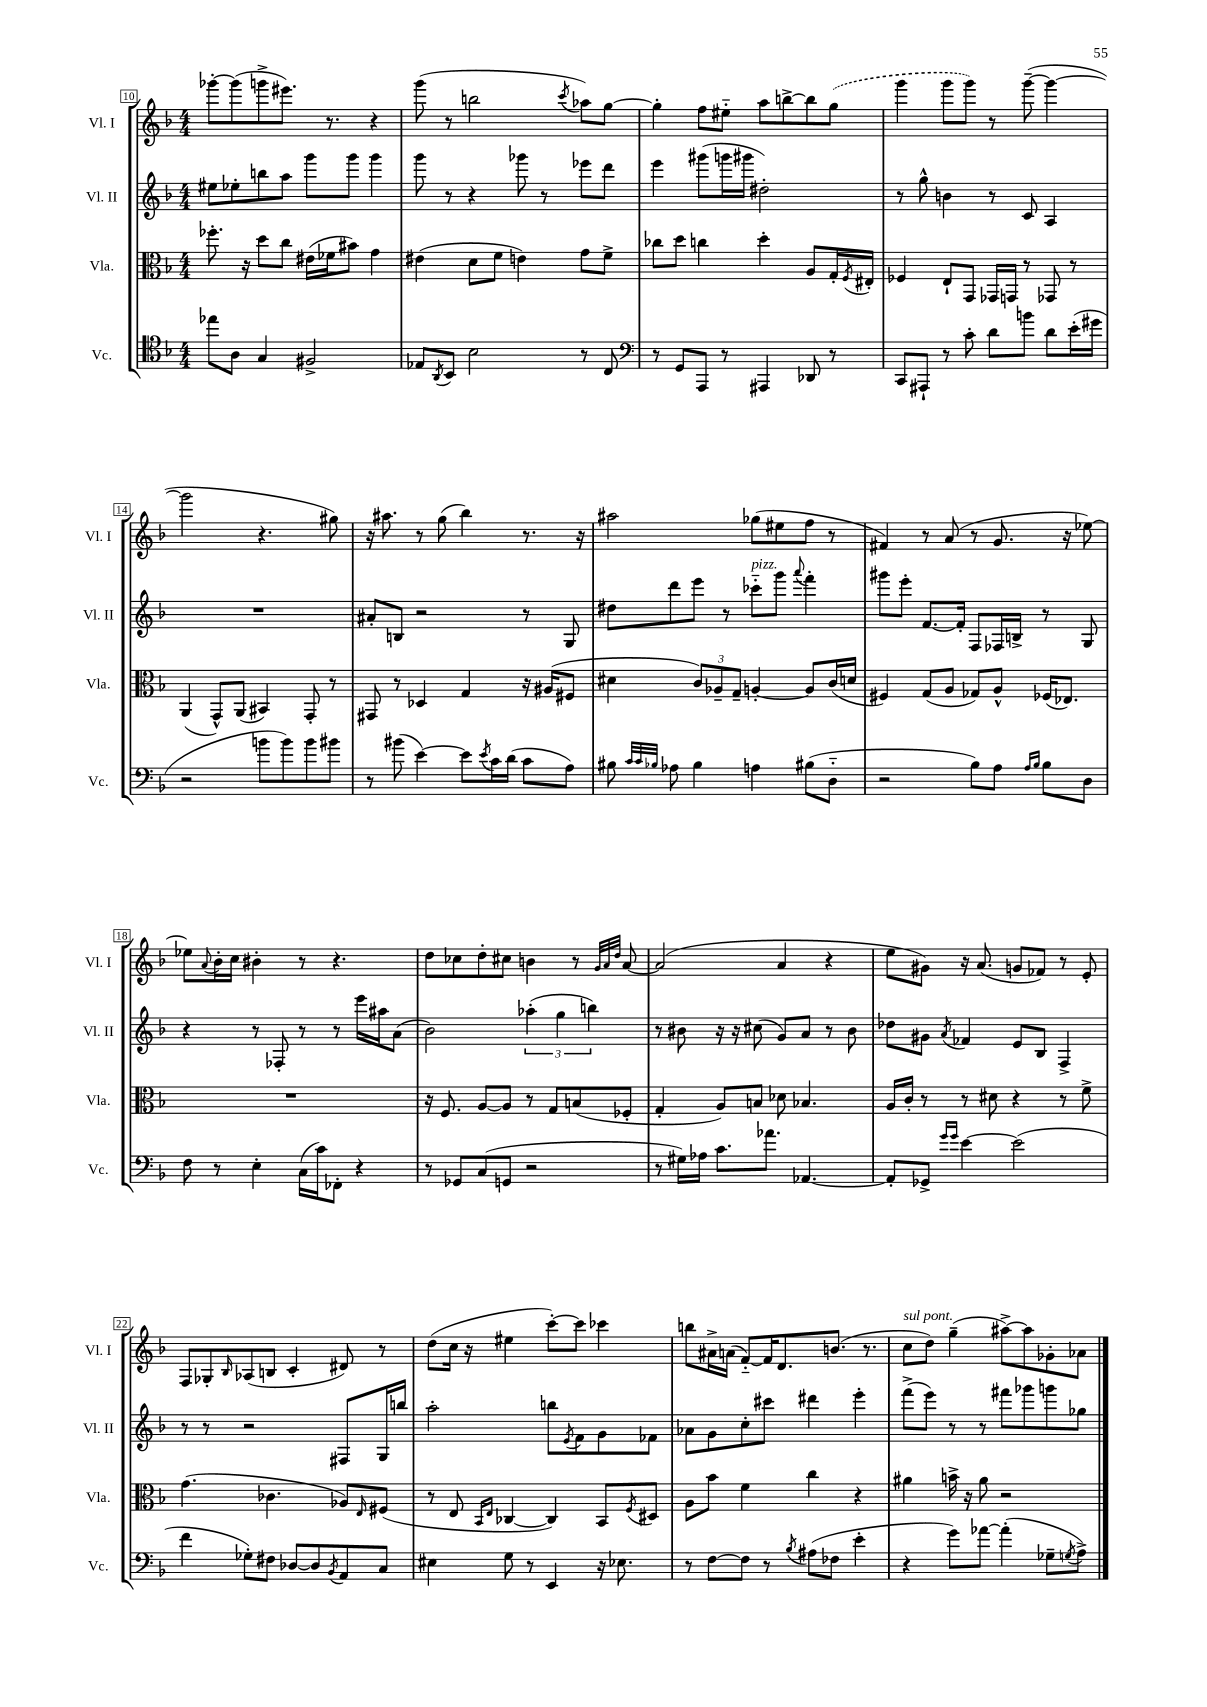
<<
\new StaffGroup <<
\new Staff = "s0" \with { instrumentName = "Vl. I" shortInstrumentName = "Vl. I" } {
    \clef treble \key f \major \numericTimeSignature \time 4/4
    ges'''8~-. ges'''8( g'''8-> eis'''8.) r8. r4 |
    g'''8( r8 b''2 \acciaccatura { c'''8 } aes''8) g''8~ |
    g''4-. f''8 eis''8-_ a''8 b''8~-> b''8 \once \slurDashed g''8( |
    g'''4 g'''8 g'''8) r8 g'''8~--( g'''4~ |
    g'''2 r4. gis''8) |
    r16 ais''8. r8 g''8( bes''4) r8. r16 |
    ais''2 ges''8( eis''8 f''8 r8 |
    fis'4) r8 a'8( r8 g'8. r16 ees''8~) |
    ees''8 \appoggiatura { a'8 } bes'16-. c''16 bis'4-. r8 r4. |
    d''8 ces''8 d''8-. cis''8 b'4 r8 \grace { g'32 a'32 d''32 } a'8~ |
    a'2( a'4 r4 |
    e''8 gis'8) r16 a'8.( g'8 fes'8) r8 e'8-. |
    f8 ges8-. \grace { bes16 } aes8( b8 c'4-. dis'8) r8 |
    d''8( c''16 r16 eis''4 c'''8~-.) c'''8 ces'''4 |
    b''8 ais'16-> a'16( f'8~-_) f'16 d'8. b'8.( r8. |
    c''8^\markup { \italic "sul pont." } d''8) g''4--( ais''8~->) ais''8 ges'8-. aes'8 \bar "|." |
}
\new Staff = "s1" \with { instrumentName = "Vl. II" shortInstrumentName = "Vl. II" } {
    \clef treble \key f \major \numericTimeSignature \time 4/4
    eis''8 ees''8-. b''8 a''8 g'''8 g'''8 g'''4 |
    g'''8 r8 r4 ges'''8 r8 ees'''8 d'''8 |
    e'''4 gis'''8( g'''16 gis'''16 dis''2-.) |
    r8 g''8-^ b'4 r8 c'8 a4 |
    R1 |
    ais'8-. b8 r2 r8 g8 |
    dis''8 d'''8 e'''8 r8 ces'''8-_^\markup { \italic "pizz." } g'''8 \appoggiatura { a'''8 } f'''4-. |
    gis'''8 e'''8-. f'8.~ f'16-. f8 fes16 b16-> r8 g8 |
    r4 r8 fes8-. r8 r8 e'''16 ais''16 a'8( |
    bes'2) \tuplet 3/2 { aes''4-.( g''4 b''4) } |
    r8 bis'8 r16 r16 cis''8( g'8) a'8 r8 bis'8 |
    des''8 gis'8 \acciaccatura { a'8 } fes'4 e'8 bes8 f4-> |
    r8 r8 r2 fis8 g16 b''16 |
    a''2-. b''8 \acciaccatura { e'8 } f'8 g'8 fes'8 |
    aes'8 g'8 c''8-. cis'''8 dis'''4 e'''4-. |
    f'''8->( e'''8) r8 r8 fis'''8 ges'''8 g'''8 ges''8 \bar "|." |
}
\new Staff = "s2" \with { instrumentName = "Vla." shortInstrumentName = "Vla." } {
    \clef alto \key f \major \numericTimeSignature \time 4/4
    fes''8.-. r16 d''8 c''8 eis'16( fes'16 bis'8) g'4 |
    eis'4( d'8 f'8 e'4) g'8 f'8-> |
    ces''8 d''8 c''4 d''4-. a8 g16-. \acciaccatura { f8 } eis16-. |
    fes4 e8-! g,8 ges,16 g,16 r8 ges,8 r8 |
    a,4( g,8-^) a,8( bis,4) g,8-. r8 |
    gis,8 r8 des4 g4 r16 ais16( fis8 |
    dis'4 \tuplet 3/2 { c'8) aes8-- g8-- } a4~-. a8 c'16( d'16 |
    fis4) g8( a8 ges8) a8-^ fes16( ees8.) |
    R1 |
    r16 f8. a8~ a8 r8 g8 b8( fes8-. |
    g4-. a8) b8 des'8 bes4. |
    a16 c'16-. r8 r8 dis'8 r4 r8 f'8-> |
    g'4.( ces'4. aes8) \grace { e16 } fis8( |
    r8 e8 \grace { bes,16 e16 } ces4~ ces4) bes,8 \acciaccatura { f8 } dis8 |
    a8 bes'8 f'4 c''4 r4 |
    ais'4 b'16-> r16 ais'8 r2 \bar "|." |
}
\new Staff = "s3" \with { instrumentName = "Vc." shortInstrumentName = "Vc." } {
    \clef tenor \key f \major \numericTimeSignature \time 4/4
    ees''8 a8 g4 fis2-> |
    ees8 \acciaccatura { a,8 } bes,8 bes2 r8 c8 |
    \clef bass r8 g,8 a,,8 r8 ais,,4 des,8 r8 |
    c,8 ais,,8-! r8 c'8-. d'8 b'8 d'8 e'16-.( gis'16 |
    r2 b'8 b'8) b'8 bis'8 |
    r8 bis'8( e'4~) e'8 \acciaccatura { e'8 } c'16 d'16( c'8 a8) |
    bis8 \grace { c'32 c'32 bes32 } aes8 bes4 a4 bis8( d8-_ |
    r2 bes8) a8 \grace { a16 bes16 } bes8 d8 |
    f8 r8 e4-. c16( c'16) fes,8-. r4 |
    r8 ges,8 c8( g,8 r2 |
    r8 gis16) aes16 c'8. aes'8. aes,4.~ |
    aes,8-. ges,8-> \grace { g'16 g'16 } e'4~ e'2( |
    f'4 ges8-.) fis8 des8~ des8 \acciaccatura { bes,8 } a,8 c8 |
    eis4 g8 r8 e,4 r16 ees8. |
    r8 f8~ f8 r8 \acciaccatura { bes8 } ais8( fes8 e'4-. |
    r4 g'8) aes'8~ aes'4-.( ges8-- \acciaccatura { g8 } a8->) \bar "|." |
}
>>
>>
\layout { \context { \Score currentBarNumber = #10 \override BarNumber.stencil = #(make-stencil-boxer 0.1 0.3 ly:text-interface::print) } }
